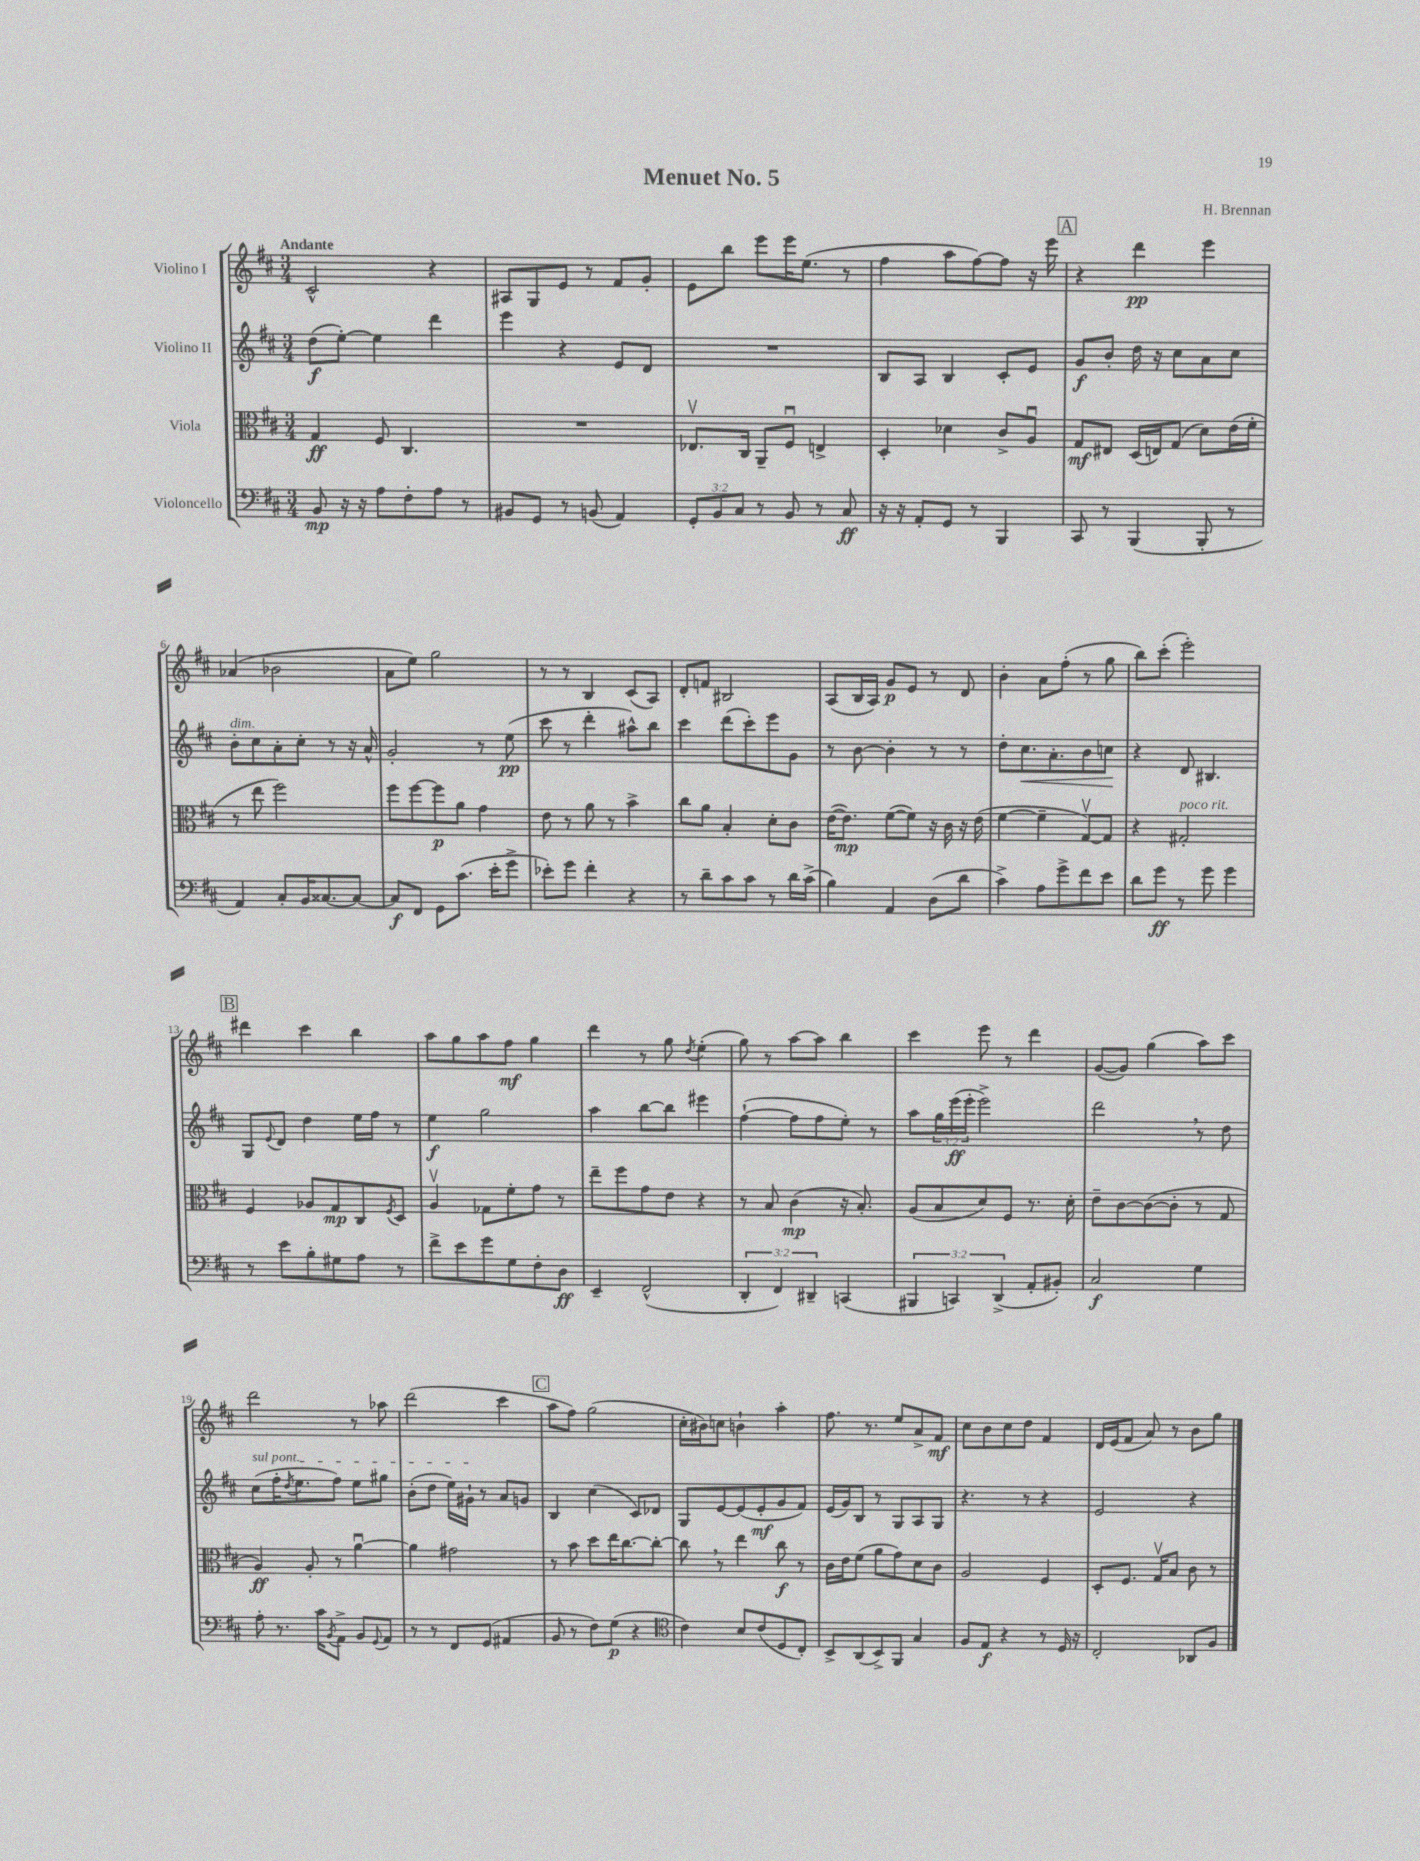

**kern	**dynam	**kern	**dynam	**kern	**dynam	**kern	**dynam
*part4	*part4	*part3	*part3	*part2	*part2	*part1	*part1
*staff4	*staff4	*staff3	*staff3	*staff2	*staff2	*staff1	*staff1
*I"Violoncello	*	*I"Viola	*	*I"Violino II	*	*I"Violino I	*
*clefF4	*	*clefC3	*	*clefG2	*	*clefG2	*
*k[f#c#]	*	*k[f#c#]	*	*k[f#c#]	*	*k[f#c#]	*
*M3/4	*	*M3/4	*	*M3/4	*	*M3/4	*
=1	=1	=1	=1	=1	=1	=1	=1
!	!	!	!	!	!	!LO:TX:a:B:t=Andante	!
8BB/	mp	4G/	ff	(8dd\L	f	2c#^^/	.
16r	.	.	.	[8ee'\J)	.	.	.
16r	.	.	.	.	.	.	.
8A\L	.	8F#/	.	4ee\]	.	.	.
8F#'\	.	4.C#/	.	.	.	.	.
8A\J	.	.	.	4ddd\	.	4r	.
8r	.	.	.	.	.	.	.
=2	=2	=2	=2	=2	=2	=2	=2
8BB#X/L	.	2.r	.	4eee\	.	8A#X/L	.
8GG/J	.	.	.	.	.	8G/	.
8r	.	.	.	4r	.	8e/J	.
(8BBn/	.	.	.	.	.	8r	.
4AA/)	.	.	.	8e/L	.	8f#/L	.
.	.	.	.	8d/J	.	8g'/J	.
=3	=3	=3	=3	=3	=3	=3	=3
12GG'/L	.	8.E-Xv/L	.	2.r	.	8e\L	.
12BB/	.	.	.	.	.	.	.
.	.	.	.	.	.	8bb\J	.
12C#/J	.	.	.	.	.	.	.
.	.	16C#/Jk	.	.	.	.	.
8r	.	8AA~/L	.	.	.	8eee\L	.
8BB/	.	8F#u/J	.	.	.	16eee\K	.
.	.	.	.	.	.	(8.ee\J	.
8r	.	4En^/	.	.	.	.	.
8C#/	ff	.	.	.	.	8r	.
=4	=4	=4	=4	=4	=4	=4	=4
16r	.	4D'/	.	8B/L	.	4ff#\	.
16r	.	.	.	.	.	.	.
8AA'/L	.	.	.	8A/J	.	.	.
8GG/J	.	4d-X\	.	4B/	.	8aa\L	.
8r	.	.	.	.	.	[8ff#\)	.
4BBB/	.	8c#^/L	.	8c#'/L	.	8ff#\J]	.
.	.	8Au/J	.	8e/J	.	16r	.
.	.	.	.	.	.	16eee\	.
!!LO:REH:place=s1:t=A
=5	=5	=5	=5	=5	=5	=5	=5
8CC#/	.	8G/L	mf	8g/L	f	4r	.
8r	.	8E#X/J	.	8b'/J	.	.	.
(4BBB/	.	(16D/LL	.	16dd\	.	4ddd\	pp
.	.	16En/J)	.	16r	.	.	.
.	.	(8G/J	.	8cc#\L	.	.	.
8BBB'/	.	8d\L)	.	8a\	.	4eee\	.
8r	.	(16e\L	.	8cc#\J	.	.	.
.	.	16f#'\JJ	.	.	.	.	.
!!LO:LB:g=z
=6	=6	=6	=6	=6	=6	=6	=6
!	!	!	!	!LO:TX:a:i:t=dim.	!	!	!
4AA/)	.	8r	.	8b'\L	.	(4a-X/	.
.	.	8ee\	.	8cc#\	.	.	.
8C#'/L	.	2ff#\)	.	8a'\	.	2b-X\	.
16BB/K	.	.	.	8cc#'\J	.	.	.
[8.C##X/	.	.	.	.	.	.	.
.	.	.	.	8r	.	.	.
8C##/J_	.	.	.	16r	.	.	.
.	.	.	.	16a^^/	.	.	.
=7	=7	=7	=7	=7	=7	=7	=7
8C##/L]	f	8ff#\L	.	2g'/	.	8a\L	.
8FF#/J	.	[8ff#\	.	.	.	8ee\J)	.
8GG\L	.	8ff#\]	p	.	.	2gg\	.
(8.c#\J	.	8a\J	.	.	.	.	.
.	.	4g\	.	8r	.	.	.
16e'\KL	.	.	.	.	.	.	.
8g^\J	.	.	.	(8ee\	pp	.	.
=8	=8	=8	=8	=8	=8	=8	=8
8e-X'\L)	.	8e\	.	8ccc#\	.	8r	.
8g\J	.	8r	.	8r	.	8r	.
4f#'\	.	8a\	.	4ddd'\	.	4B/	.
.	.	8r	.	.	.	.	.
4r	.	4b^\	.	8aa#X^^\L)	.	(8c#/L	.
.	.	.	.	8bb\J	.	8A/J)	.
=9	=9	=9	=9	=9	=9	=9	=9
8r	.	8cc#\L	.	4ccc#\	.	8d'/L	.
8d~\L	.	8a\J	.	.	.	8fn/J	.
8c#\	.	4B'/	.	(8ddd\L	.	2B#X/	.
8c#\J	.	.	.	8ccc#'\)	.	.	.
8r	.	8d'\L	.	8eee\	.	.	.
16d\LL	.	8c#\J	.	8g\J	.	.	.
(16c#^\JJ	.	.	.	.	.	.	.
=10	=10	=10	=10	=10	=10	=10	=10
4B\)	.	([16e\KL	.	8r	.	(8A/L	.
.	.	8.e\J])	mp	.	.	.	.
.	.	.	.	[8b\	.	16B/L	.
.	.	.	.	.	.	16A/JJ)	.
4AA/	.	([8f#\L	.	4b'\]	.	8g/L	p
.	.	8f#\J])	.	.	.	8e/J	.
(8D\L	.	16r	.	8r	.	8r	.
.	.	16c#\	.	.	.	.	.
8d\J	.	16r	.	8r	.	8d/	.
.	.	(16e\	.	.	.	.	.
=11	=11	=11	=11	=11	=11	=11	=11
4c#^\)	.	[4f#\	.	8dd'\L	.	4b'\	.
!	!	!	!	!	!LO:HP:b	!	!
.	.	.	.	8.cc#\	<	.	.
8A\L	.	4f#~\]	.	.	.	8a\L	.
.	.	.	.	8.a'\	.	.	.
8g^\	.	.	.	.	.	(8ff#'\J	.
8f#\	.	[8Gv/L)	.	8b\	.	8r	.
8e\J	.	8G/J]	.	8ccn\J	.	8gg\	.
.	.	.	.	.	[	.	.
=12	=12	=12	=12	=12	=12	=12	=12
8d\L	.	4r	.	4r	.	8bb\L)	.
8g\J	ff	.	.	.	.	(8ccc#'\J	.
!	!	!LO:TX:a:i:t=poco rit.	!	!	!	!	!
8r	.	2G#X'/	.	8d/	.	2eee'\)	.
8g\	.	.	.	4.B#X/	.	.	.
4g\	.	.	.	.	.	.	.
!!LO:LB:g=z
!!LO:REH:place=s1:t=B
=13	=13	=13	=13	=13	=13	=13	=13
8r	.	4F#/	.	8G/L	.	4ddd#X\	.
.	.	.	.	8qqe/	.	.	.
8e\L	.	.	.	8d/J	.	.	.
8B'\	.	8A-X/L	.	4dd\	.	4ccc#\	.
8G#X\	.	8G/	mp	.	.	.	.
8A\J	.	8C#/	.	16ee\LL	.	4bb\	.
.	.	.	.	16ff#\JJ	.	.	.
.	.	8qF#/	.	.	.	.	.
8r	.	8D/J	.	8r	.	.	.
=14	=14	=14	=14	=14	=14	=14	=14
8f#^\L	.	4Av/	.	4ee\	f	8aa\L	.
8e\	.	.	.	.	.	8gg\	.
8g\	.	8G-X\L	.	2gg\	.	8aa\	.
8G\	.	8f#'\	.	.	.	8ff#\J	mf
8F#'\	.	8g\J	.	.	.	4gg\	.
8D\J	ff	8r	.	.	.	.	.
=15	=15	=15	=15	=15	=15	=15	=15
4EE~/	.	8ee~\L	.	4aa\	.	4ddd\	.
.	.	8ff#\	.	.	.	.	.
(2FF#^^/	.	8g\	.	[8bb\L	.	8r	.
.	.	8e\J	.	8bb\J]	.	8gg\	.
.	.	.	.	.	.	8qdd/	.
.	.	4r	.	4eee#X\	.	(4ee'\	.
=16	=16	=16	=16	=16	=16	=16	=16
6DD'/	.	8r	.	([4ff#`\	.	8gg\)	.
.	.	8B/	.	.	.	8r	.
6FF#/)	.	.	.	.	.	.	.
.	.	(4c#\	mp	8ff#\L]	.	[8aa\L	.
6DD#X~/	.	.	.	.	.	.	.
.	.	.	.	8ff#\	.	8aa\J]	.
(4CCn/	.	16r	.	8ee'\J)	.	4bb\	.
.	.	8.B'/)	.	.	.	.	.
.	.	.	.	8r	.	.	.
=17	=17	=17	=17	=17	=17	=17	=17
6BBB#X/	.	(8A/L	.	8aa\L	.	4ccc#\	.
.	.	8B/	.	24gg\L	.	.	.
6CCn/)	.	.	.	(24eee\	ff	.	.
.	.	.	.	24eee'\JJ	.	.	.
.	.	8d/)	.	2eee^\)	.	8eee\	.
(6DD^/	.	.	.	.	.	.	.
.	.	8F#/J	.	.	.	8r	.
8AA'/L	.	8.r	.	.	.	4ddd\	.
8BB#X'/J)	.	.	.	.	.	.	.
.	.	16d'\	.	.	.	.	.
=18	=18	=18	=18	=18	=18	=18	=18
2C#/	f	8e~\L	.	2ddd,\	.	([8g/L	.
.	.	[8c#\	.	.	.	8g/J])	.
.	.	(8c#\_	.	.	.	(4gg\	.
.	.	8c#'\J]	.	.	.	.	.
4G\	.	8r	.	8r	.	8aa\L)	.
.	.	8G/	.	8dd\	.	8ccc#\J	.
!!LO:LB:g=z
=19	=19	=19	=19	=19	=19	=19	=19
!	!	!	!	!LO:TX:a:i:t=sul pont.	!	!	!
8A'\	.	4A/)	ff	(8cc#\L	.	2ddd\	.
8.r	.	.	.	16ff#'\K	.	.	.
.	.	.	.	8qdd/	.	.	.
.	.	.	.	8.ee\	.	.	.
.	.	8A'/	.	.	.	.	.
16c#\KL	.	.	.	.	.	.	.
8qBB/	.	.	.	.	.	.	.
8AA^\J	.	8r	.	8ff#\J)	.	.	.
8BB/L	.	[4au\	.	8ee\L	.	8r	.
8qqGG/	.	.	.	.	.	.	.
8AA/J	.	.	.	8gg#X\J	.	8aa-X\	.
=20	=20	=20	=20	=20	=20	=20	=20
8r	.	4a\]	.	(8b'\L	.	(2ddd\	.
8r	.	.	.	8dd\J	.	.	.
8FF#/L	.	2g#X\	.	16ee\LL)	.	.	.
.	.	.	.	16g#X`\JJ	.	.	.
(8GG/J	.	.	.	8r	.	.	.
4AA#X/	.	.	.	8a/L	.	4ccc#\	.
.	.	.	.	8gn/J	.	.	.
!!LO:REH:place=s1:t=C
=21	=21	=21	=21	=21	=21	=21	=21
8BB/	.	8r	.	4B/	.	8aa\L	.
8r	.	8b\	.	.	.	8ff#\J)	.
8F#\L)	.	8dd\L	.	(4cc#\	.	(2gg\	.
(8G\J	p	16ee\K	.	.	.	.	.
.	.	[8.cc#\	.	.	.	.	.
4r	.	.	.	8c#/L)	.	.	.
.	.	8cc#'\J_	.	8d-X/J	.	.	.
=22	=22	=22	=22	=22	=22	=22	=22
*clefC4	*	*	*	*	*	*	*
4c#\)	.	8cc#,\]	.	8G/L	.	16cc#'\LL	.
.	.	.	.	.	.	16b#X\J)	.
.	.	8r	.	[8e/	.	8ccn\J	.
8B/L	.	4ee\	.	(8e/]	.	4bn`\	.
(8c#/	.	.	.	8e'/	mf	.	.
8D/	.	8cc#\	f	8g/	.	4aa'\	.
8C#'/J)	.	8r	.	8f#/J)	.	.	.
=23	=23	=23	=23	=23	=23	=23	=23
8BB^/L	.	16c#\LL	.	(16e/LL	.	8.ff#\	.
.	.	16e\J	.	16g/J)	.	.	.
(8AA/	.	(8f#\J	.	8B/J	.	.	.
.	.	.	.	.	.	8.r	.
8BB^/)	.	8a\L	.	8r	.	.	.
8FF#/J	.	8g\)	.	8G/L	.	8ee/L	.
4G/	.	8d\	.	8A/	.	8a^/	.
.	.	8c#\J	.	8G/J	.	8f#/J	mf
=24	=24	=24	=24	=24	=24	=24	=24
8F#/L	.	2A/	.	4.r	.	8cc#\L	.
8E/J	f	.	.	.	.	8b\	.
4r	.	.	.	.	.	8cc#\	.
.	.	.	.	8r	.	8dd\J	.
8r	.	4F#/	.	4r	.	4f#/	.
16D/	.	.	.	.	.	.	.
16r	.	.	.	.	.	.	.
=25	=25	=25	=25	=25	=25	=25	=25
2C#'/	.	8D'/L	.	2e/	.	16d/LL	.
.	.	.	.	.	.	(16e/J	.
.	.	8.F#/J	.	.	.	8f#/J	.
.	.	.	.	.	.	8a/)	.
.	.	16Gv/KL	.	.	.	.	.
.	.	8B/J	.	.	.	8r	.
8AA-X/L	.	8c#\	.	4r	.	8b\L	.
8F#/J	.	8r	.	.	.	8gg\J	.
==	==	==	==	==	==	==	==
*-	*-	*-	*-	*-	*-	*-	*-
